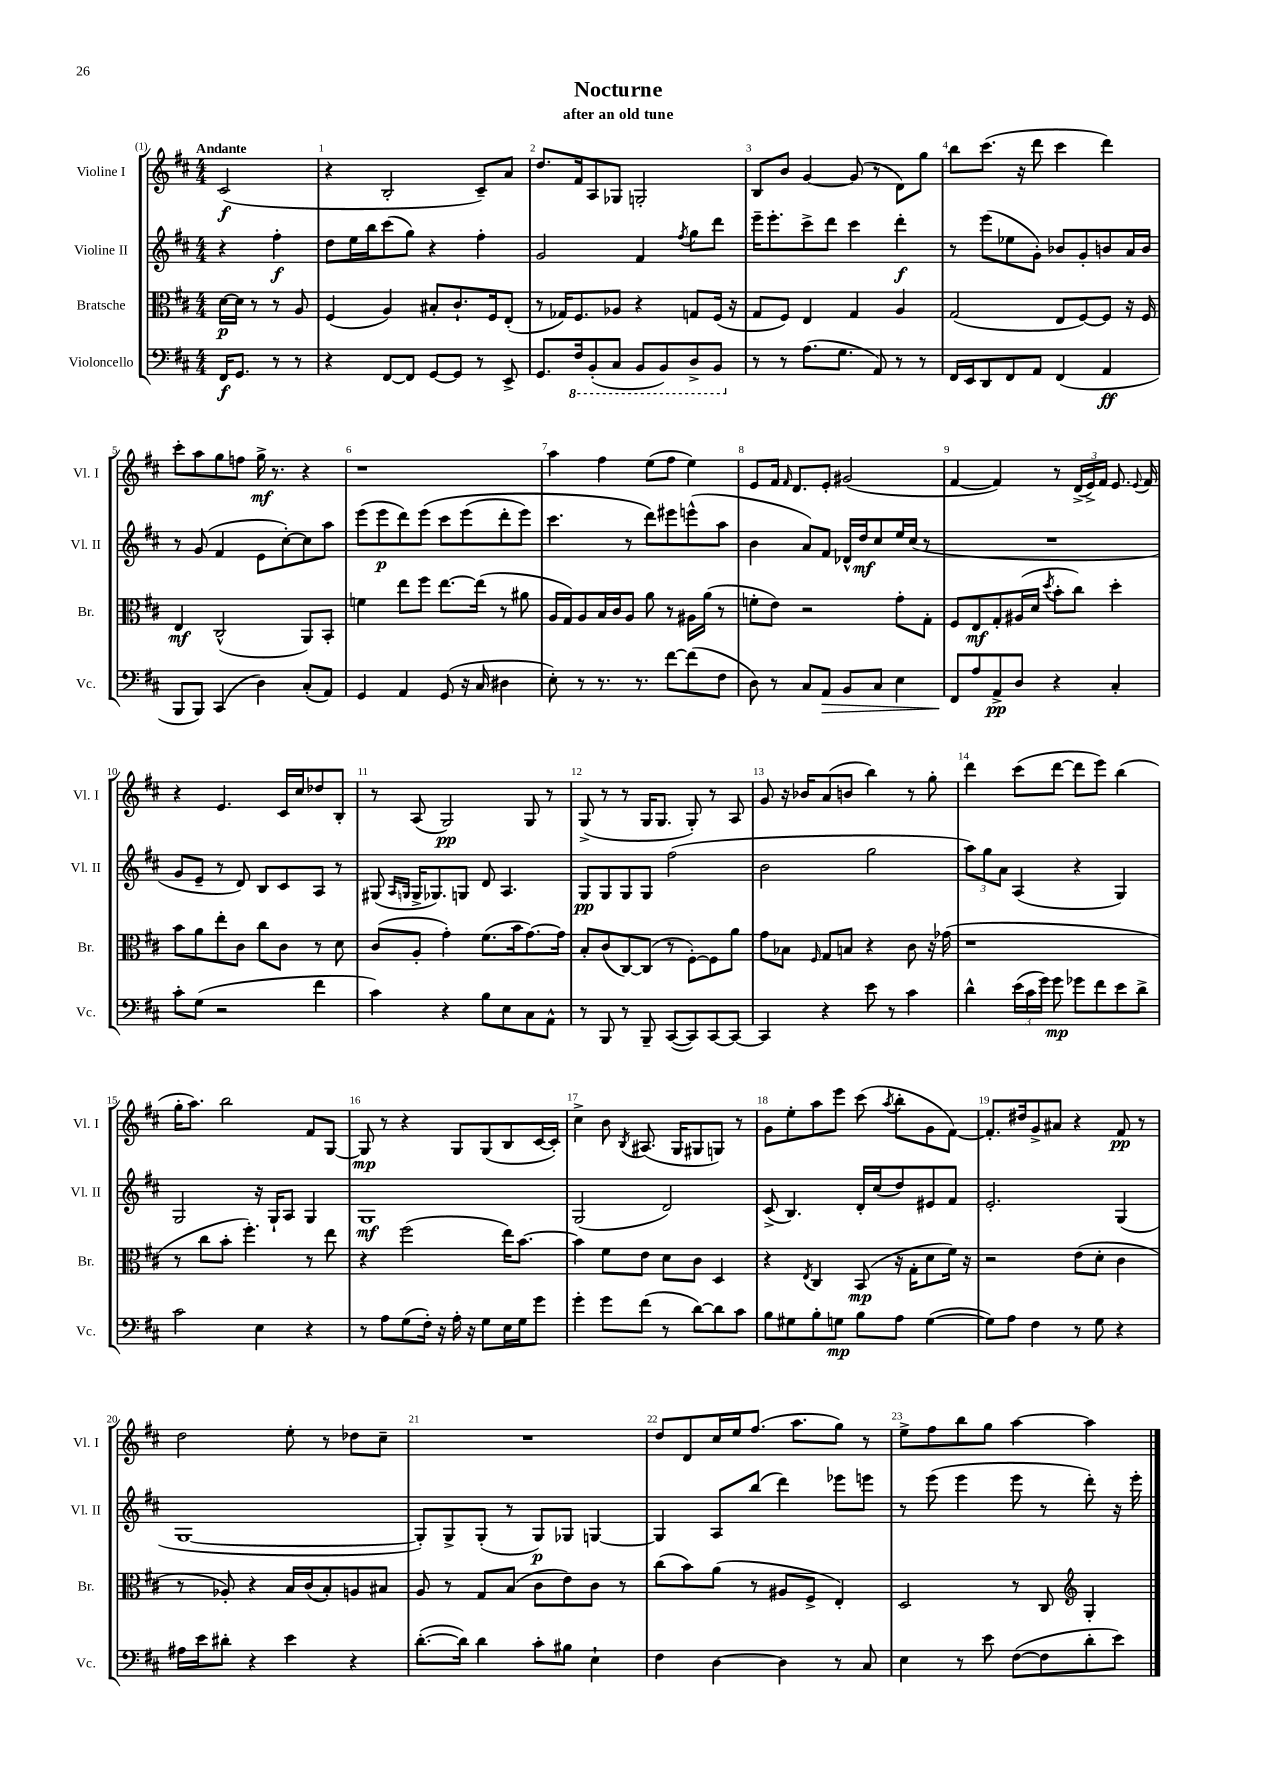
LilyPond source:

\header { title = "Nocturne" subtitle = "after an old tune" }
<<
\new StaffGroup <<
\new Staff = "s0" \with { instrumentName = "Violine I" shortInstrumentName = "Vl. I" } {
    \clef treble \key d \major \numericTimeSignature \time 4/4 \partial 2 \tempo "Andante"
    \autoBeamOff cis'2\f( |
    r4 b2-. cis'8[--) a'8] |
    d''8.[ fis'16 a8 ges8] g2-. |
    b8[ b'8] g'4~ g'8( r8 d'8[) g''8] |
    b''8[ cis'''8.]( r16 d'''8 cis'''4 d'''4) |
    cis'''8[-. a''8 g''8 f''8] g''16->\mf r8. r4 |
    r1 |
    a''4 fis''4 e''8[( fis''8] e''4) |
    e'8[ fis'16] \grace { fis'16 } d'8.[ e'8]-. gis'2( |
    fis'4~ fis'4) r8 \tuplet 3/2 { d'16[->( e'16->) fis'16] } e'8. \appoggiatura { e'8 } fis'16 |
    r4 e'4. cis'16[ cis''16 des''8 b8]-. |
    r8 a8( g2\pp) g8 r8 |
    g8->( r8 r8 g16[ g8.] g8-.) r8 a8 |
    g'8 r16 bes'16[ a'8( b'8] b''4) r8 g''8-. |
    d'''4 cis'''8[( d'''8]~ d'''8[ e'''8]) b''4( |
    g''16[-. a''8.]) b''2 fis'8[ g8]~ |
    g8\mp r8 r4 g8[ g8( b8 cis'16~ cis'16]-.) |
    cis''4-> b'8 \acciaccatura { b8 } ais8.( g16[ gis8 g8]) r8 |
    g'8[ e''8-. a''8 e'''8] cis'''8( \acciaccatura { a''8 } b''8[-. g'8 fis'8]~) |
    fis'8.[-. dis''16 g'8-> ais'8] r4 fis'8\pp r8 |
    d''2 e''8-. r8 des''8[ cis''8]-- |
    R1 |
    d''8[ d'8 cis''16 e''16 fis''8.]( a''8.[ g''8]) r8 |
    e''8[-> fis''8 b''8 g''8] a''4~ a''4 \bar "|." |
}
\new Staff = "s1" \with { instrumentName = "Violine II" shortInstrumentName = "Vl. II" } {
    \clef treble \key d \major \numericTimeSignature \time 4/4 \partial 2
    \autoBeamOff r4 fis''4-.\f |
    d''8[ e''16 b''16 cis'''8( g''8]) r4 fis''4-. |
    g'2 fis'4 \acciaccatura { fis''8 } g''8[ d'''8] |
    e'''16[-- e'''8.-. cis'''8-> d'''8] cis'''4 d'''4-.\f |
    r8 e'''8[( ees''8 g'8]-.) bes'8[ g'8-. b'8 a'16 b'16] |
    r8 g'8( fis'4 e'8[ cis''8~-.) cis''8 a''8] |
    e'''8[( e'''8\p d'''8) e'''8]\( cis'''8[ e'''8( d'''8-. e'''8]) |
    cis'''4. r8 d'''8[\) eis'''8 e'''8-^( a''8] |
    b'4 a'8[) fis'8] des'16[-^ d''16\mf cis''8 e''16 cis''16]( r8 |
    R1 |
    g'8[ e'8]-- r8 d'8) b8[ cis'8 a8] r8 |
    gis8( \grace { a16[ g16] } g16[-> ges8.) g8] d'8 a4. |
    g8[\pp g8 g8 g8] fis''2( |
    b'2 g''2 |
    \tuplet 3/2 { a''8[) g''8 a'8] } a4( r4 g4) |
    g2 r16 g16[-! a8] g4 |
    g1\mf |
    g2( d'2) |
    cis'8->( b4.) d'16[-. cis''16( d''8) eis'8 fis'8] |
    e'2.-. g4( |
    g1~ |
    g8[-.) g8-> g8]-.( r8 g8[\p) ges8] g4~ |
    g4 a8[ b''8]( d'''4) ees'''8[ e'''8] |
    r8 e'''8( e'''4 e'''8 r8 d'''8-.) r16 e'''16-. \bar "|." |
}
\new Staff = "s2" \with { instrumentName = "Bratsche" shortInstrumentName = "Br." } {
    \clef alto \key d \major \numericTimeSignature \time 4/4 \partial 2
    \autoBeamOff d'16[~\p d'16] r8 r8 a8 |
    fis4( a4) bis8[-. cis'8.-! fis16 e8]-.( |
    r8 ges16[) fis8. aes8] r4 g8[ fis16]( r16 |
    g8[ fis8]) e4 g4 a4 |
    g2( e8[ fis8~) fis8] r16 fis16 |
    e4\mf cis2-^( a,8[) b,8]-. |
    f'4 e''8[ fis''8] e''8.[~ e''16]( r8 ais'8 |
    a16[ g16) a8 b16 cis'16 a8] a'8 r8 ais16[ a'16]( r8 |
    f'8[-. e'8]) r2 g'8[-. g8]-. |
    fis8[ e8\mf g8-. ais16( d'16] \acciaccatura { d''8 } b'8[-. cis''8]) d''4-. |
    b'8[ a'8 e''8-. cis'8] cis''8[ cis'8] r8 d'8 |
    cis'8[( a8]-. g'4-.) fis'8.[( b'16 g'8.~) g'16] |
    b8[-. cis'8( cis8~) cis8]( r8 fis8[~-.) fis8 a'8] |
    g'8[ bes8] \grace { fis16 } g8[ b8] r4 cis'8 r16 ges'16( |
    r1 |
    r8 cis''8[ b'8]-. fis''4.-.) r8 e''8 |
    r4 fis''2( e''16[) b'8.]~ |
    b'4 fis'8[ e'8] d'8[ cis'8] d4 |
    r4 \acciaccatura { e8 } cis4 b,8\mp( r16 g16[-. d'8 fis'16]) r16 |
    r2 e'8[( d'8]-. cis'4 |
    r8 aes8-.) r4 b16[ cis'16( b8-.) a8 bis8] |
    a8 r8 g8[ b8]( cis'8[ e'8) cis'8] r8 |
    cis''8[( b'8) a'8]( r8 ais8[ fis8]-> e4-.) |
    d2 r8 cis8 \clef treble g4-. \bar "|." |
}
\new Staff = "s3" \with { instrumentName = "Violoncello" shortInstrumentName = "Vc." } {
    \clef bass \key d \major \numericTimeSignature \time 4/4 \partial 2
    \autoBeamOff fis,16[\f g,8.] r8 r8 |
    r4 fis,8[~ fis,8] g,8[~ g,8] r8 e,8-> |
    g,8.[ \ottava #-1 fis,16 b,,8-.( cis,8] b,,8[ b,,8) d,8-> b,,8] \ottava #0 |
    r8 r8 a8.[( g8.] a,8) r8 r8 |
    fis,16[ e,16 d,8 fis,8 a,8] fis,4( a,4\ff |
    b,,8[ b,,8]) cis,4( d4) cis8[-.( a,8]) |
    g,4 a,4 g,8( r16 cis16 dis4 |
    e8-.) r8 r8. r8. fis'8[~ fis'8( fis8] |
    d8) r8 cis8[ a,8]\> b,8[ cis8] e4 |
    fis,8[\! a8 a,8->\pp d8] r4 cis4-. |
    cis'8[-. g8]( r2 fis'4 |
    cis'4) r4 b8[ e8 cis8 a,8]-^ |
    r8 b,,8 r8 b,,8-- cis,8[~( cis,8) cis,8~ cis,8]~ |
    cis,4 r4 e'8 r8 cis'4 |
    d'4-^ \tuplet 3/2 { e'16[( cis'16 g'16]) } g'8\mp ges'8[ fis'8 e'8 d'8]-> |
    cis'2 e4 r4 |
    r8 a8[ g8( fis16]-.) r16 a16-. r16 g8[ e16 g16 g'8] |
    g'4-. g'8[ fis'8]( r8 d'8[~) d'8 cis'8] |
    b8[ gis8 b8-. g8]\mp b8[ a8] g4~( |
    g8[) a8] fis4 r8 g8 r4 |
    ais16[ e'16 dis'8]-. r4 e'4 r4 |
    d'8.[~-.( d'16]) d'4 cis'8[-. bis8] e4-! |
    fis4 d4~ d4 r8 cis8 |
    e4 r8 e'8 fis8[~( fis8 d'8-. e'8]) \bar "|." |
}
>>
>>
\layout { \context { \Score \override BarNumber.break-visibility = ##(#f #t #t) barNumberVisibility = #all-bar-numbers-visible } }
